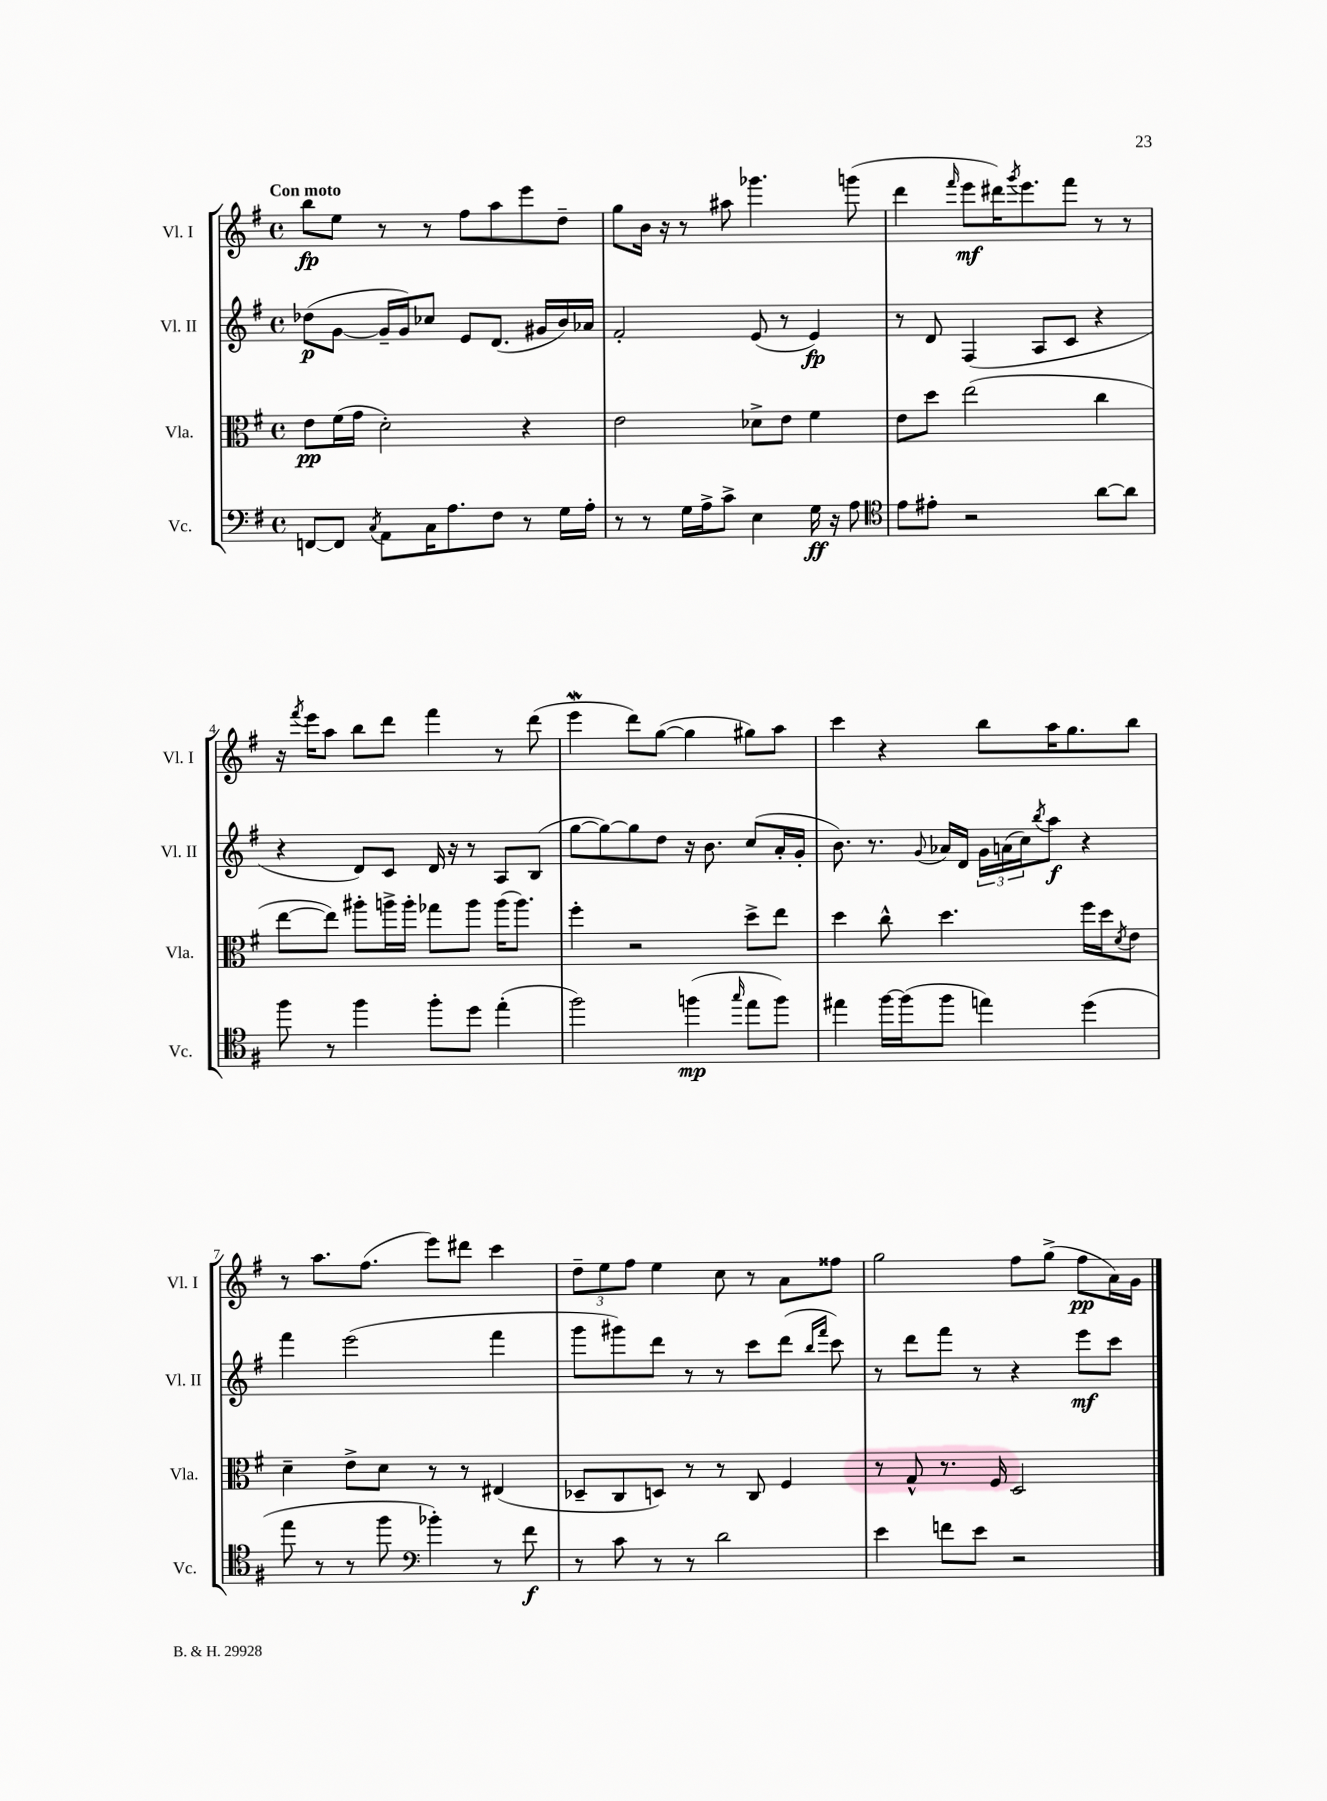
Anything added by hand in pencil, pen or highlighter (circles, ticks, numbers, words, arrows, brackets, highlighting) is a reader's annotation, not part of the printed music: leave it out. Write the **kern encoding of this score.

**kern	**kern	**kern	**kern
*staff4	*staff3	*staff2	*staff1
*clefF4	*clefC3	*clefG2	*clefG2
*k[f#]	*k[f#]	*k[f#]	*k[f#]
*M4/4	*M4/4	*M4/4	*M4/4
*met(c)	*met(c)	*met(c)	*met(c)
[8FF	8e	(8dd-	8bb
8FF]	(16f#	[8g	8ee
.	16g	.	.
8qC	.	.	.
8AA	2d')	16g~]	8r
.	.	16g)	.
16C	.	8cc-	8r
8.A	.	.	.
.	.	8e	8ff#
8F#	.	(8.d	8aa
8r	4r	.	8eee
.	.	16g#	.
16G	.	16b)	8dd~
16A'	.	16a-	.
=	=	=	=
8r	2e	2f#'	8gg
8r	.	.	16b
.	.	.	16r
16G	.	.	8r
16A^	.	.	.
8c^	.	.	8aa#
4E	8d-^	(8e	4.ggg-
.	8e	8r	.
16G	4f#	4e)	.
16r	.	.	.
8A	.	.	(8ggg
=	=	=	=
*clefC4	*	*	*
8e	8e	8r	4ddd
8e#'	8dd	8d	.
.	.	.	16qqfff#
2r	(2ee	(4F#	8eee
.	.	.	16ddd#)
.	.	.	8qggg
.	.	.	8.eee
.	.	8A	.
.	.	8c	8fff#
[8a	4cc	4r	8r
8a]	.	.	8r
=	=	=	=
8ff#	[8ee	4r	16r
.	.	.	8qfff#
.	.	.	16eee
8r	8ee])	.	8aa
4ff#	8aa#'	8d)	8bb
.	16aa^	8c	8ddd
.	16aa'	.	.
8ff#'	8gg-	16d	4fff#
.	.	16r	.
8dd	8aa	8r	.
(4ee'	(16aa	8A	8r
.	8.aa)	.	.
.	.	(8B	(8ddd
=	=	=	=
2ff#)	4ff#'	[8gg	4eee
.	.	8gg_)	.
.	2r	8gg]	8ddd)
.	.	8dd	([8gg
(4ff	.	16r	4gg]
.	.	8.b	.
16qqgg	.	.	.
8ee	8dd^	(8cc	8gg#)
8ff)	8ee	16a'	8aa
.	.	16g'	.
=	=	=	=
4ee#	4dd	8.b)	4ccc
.	.	8.r	.
[16ff#	8cc^^	.	4r
(16ff#]	.	.	.
.	.	8qqg	.
8ff#	4.dd	16a-	.
.	.	16d	.
4ee)	.	24g	8bb
.	.	(24a	.
.	.	24cc)	.
.	.	8qbb	.
.	.	8aa	16aa
.	.	.	8.gg
(4dd	16ff#	4r	.
.	16dd	.	.
.	8qd	.	.
.	8e	.	8bb
=	=	=	=
8ee	4d~	4fff#	8r
8r	.	.	8.aa
8r	8e^	(2eee	.
.	.	.	(8.ff#
8ff#	8d	.	.
*clefF4	*	*	*
4b-')	8r	.	8eee)
.	8r	.	8ddd#
8r	(4E#	4fff#	4ccc
8f#	.	.	.
=	=	=	=
8r	8D-~	8ggg	12dd~
.	.	.	12ee
8c	8C	8ggg#)	.
.	.	.	12ff#
8r	8D)	8ddd	4ee
8r	8r	8r	.
2d	8r	8r	8cc
.	8C	8ccc	8r
.	4F#	(8ddd	8a
.	.	16qqbb	.
.	.	16qqfff#	.
.	.	8ccc)	8ff##
=	=	=	=
4e	8r	8r	2gg
.	8G^^	8ddd	.
8f	8.r	8fff#	.
8e	.	8r	.
.	16F#	.	.
2r	2D	4r	8ff#
.	.	.	(8gg^
.	.	8eee	8ff#
.	.	8ccc	16a)
.	.	.	16g
==	==	==	==
*-	*-	*-	*-
